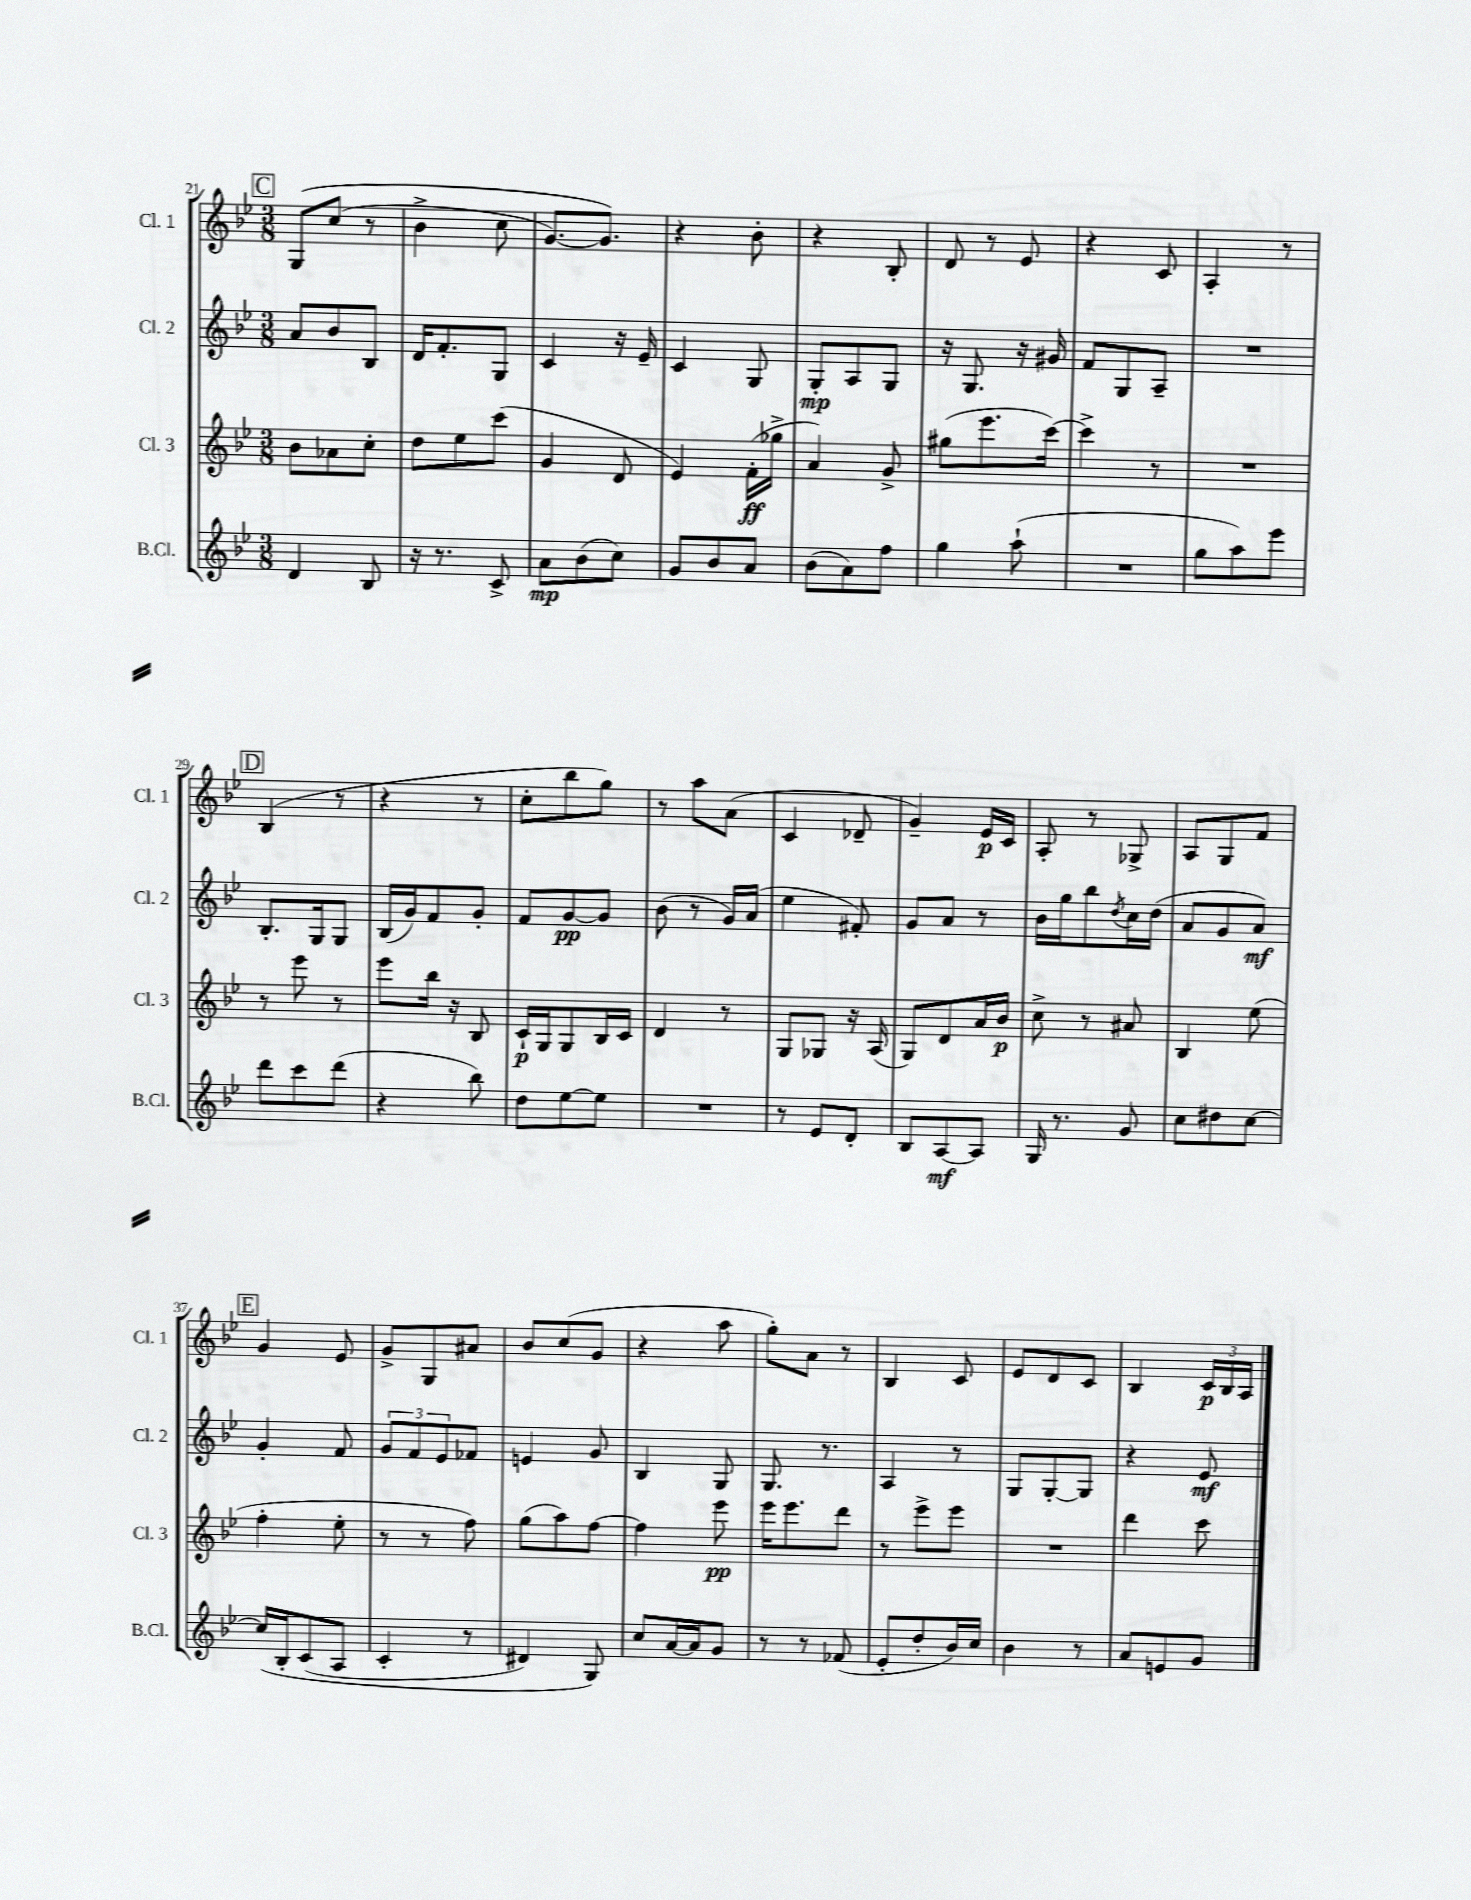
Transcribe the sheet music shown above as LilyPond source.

<<
\new StaffGroup <<
\new Staff = "s0" \with { instrumentName = "Cl. 1" shortInstrumentName = "Cl. 1" } {
    \clef treble \key bes \major \numericTimeSignature \time 3/8
    \mark \markup { \box "C" } g8\( c''8( r8 |
    bes'4-> c''8 |
    g'8.~) g'8.\) |
    r4 bes'8-. |
    r4 bes8-. |
    d'8 r8 ees'8 |
    r4 c'8 |
    a4-. r8 |
    \mark \markup { \box "D" } bes4( r8 |
    r4 r8 |
    c''8-. bes''8 g''8) |
    r8 a''8 a'8( |
    c'4 des'8-- |
    g'4--) ees'16\p c'16 |
    a8-. r8 ges8-> |
    a8 g8 f'8 |
    \mark \markup { \box "E" } g'4 ees'8 |
    g'8-> g8 ais'8 |
    bes'8 c''8( g'8 |
    r4 a''8 |
    g''8-.) a'8 r8 |
    bes4 c'8 |
    ees'8 d'8 c'8 |
    bes4 \tuplet 3/2 { c'16\p bes16 a16 } \bar "|." |
}
\new Staff = "s1" \with { instrumentName = "Cl. 2" shortInstrumentName = "Cl. 2" } {
    \clef treble \key bes \major \numericTimeSignature \time 3/8
    \mark \markup { \box "C" } a'8 bes'8 bes8 |
    d'16 f'8.-. g8 |
    c'4 r16 ees'16-- |
    c'4 g8 |
    g8-.\mp a8 g8 |
    r16 g8. r16 gis'16 |
    f'8 g8 a8-- |
    R4. |
    \mark \markup { \box "D" } bes8.-. g16 g8 |
    bes16( g'16) f'8 g'8-. |
    f'8 g'8~\pp g'8 |
    bes'8( r8 g'16) a'16( |
    ees''4 fis'8-.) |
    g'8 a'8 r8 |
    bes'16 g''16 bes''8 \acciaccatura { d''8 } c''16 d''16( |
    a'8 g'8 a'8\mf) |
    \mark \markup { \box "E" } g'4-. f'8 |
    \tuplet 3/2 { g'8 f'8 ees'8 } fes'8 |
    e'4 g'8 |
    bes4 g8 |
    g8. r8. |
    a4 r8 |
    g8 g8~-. g8 |
    r4 ees'8\mf \bar "|." |
}
\new Staff = "s2" \with { instrumentName = "Cl. 3" shortInstrumentName = "Cl. 3" } {
    \clef treble \key bes \major \numericTimeSignature \time 3/8
    \mark \markup { \box "C" } bes'8 aes'8 c''8-. |
    d''8 ees''8 c'''8( |
    g'4 d'8 |
    ees'4) f'16-.\ff( ges''16-> |
    a'4) g'8-> |
    gis''8( ees'''8. c'''16~) |
    c'''4-> r8 |
    R4. |
    \mark \markup { \box "D" } r8 ees'''8 r8 |
    ees'''8 bes''16 r16 bes8 |
    c'16-!\p g16 g8 bes16 c'16 |
    d'4 r8 |
    g8 ges8 r16 a16( |
    g8) d'8 a'16 bes'16\p |
    c''8-> r8 ais'8 |
    bes4 ees''8( |
    \mark \markup { \box "E" } f''4-. ees''8-. |
    r8 r8 f''8) |
    g''8( a''8) f''8~ |
    f''4 ees'''8\pp |
    ees'''16 ees'''8. d'''8 |
    r8 ees'''8-> ees'''8 |
    R4. |
    d'''4 c'''8 \bar "|." |
}
\new Staff = "s3" \with { instrumentName = "B.Cl." shortInstrumentName = "B.Cl." } {
    \clef treble \key bes \major \numericTimeSignature \time 3/8
    \mark \markup { \box "C" } d'4 bes8 |
    r16 r8. c'8-> |
    a'8\mp bes'8( c''8) |
    g'8 bes'8 a'8 |
    bes'8( a'8) f''8 |
    g''4 a''8-!( |
    R4. |
    g''8 a''8) ees'''8 |
    \mark \markup { \box "D" } d'''8 c'''8 d'''8( |
    r4 bes''8) |
    d''8 ees''8~ ees''8 |
    R4. |
    r8 ees'8 d'8-. |
    bes8 a8~\mf a8 |
    g16 r8. g'8 |
    c''8 dis''8 c''8~ |
    \mark \markup { \box "E" } c''16\( bes16-. c'8( a8 |
    c'4-. r8 |
    dis'4) g8\) |
    c''8 a'16~ a'16 g'8 |
    r8 r8 fes'8( |
    ees'8-. d''8-. bes'16) c''16 |
    bes'4 r8 |
    a'8 e'8 g'8 \bar "|." |
}
>>
>>
\layout { \context { \Score currentBarNumber = #21 } }
